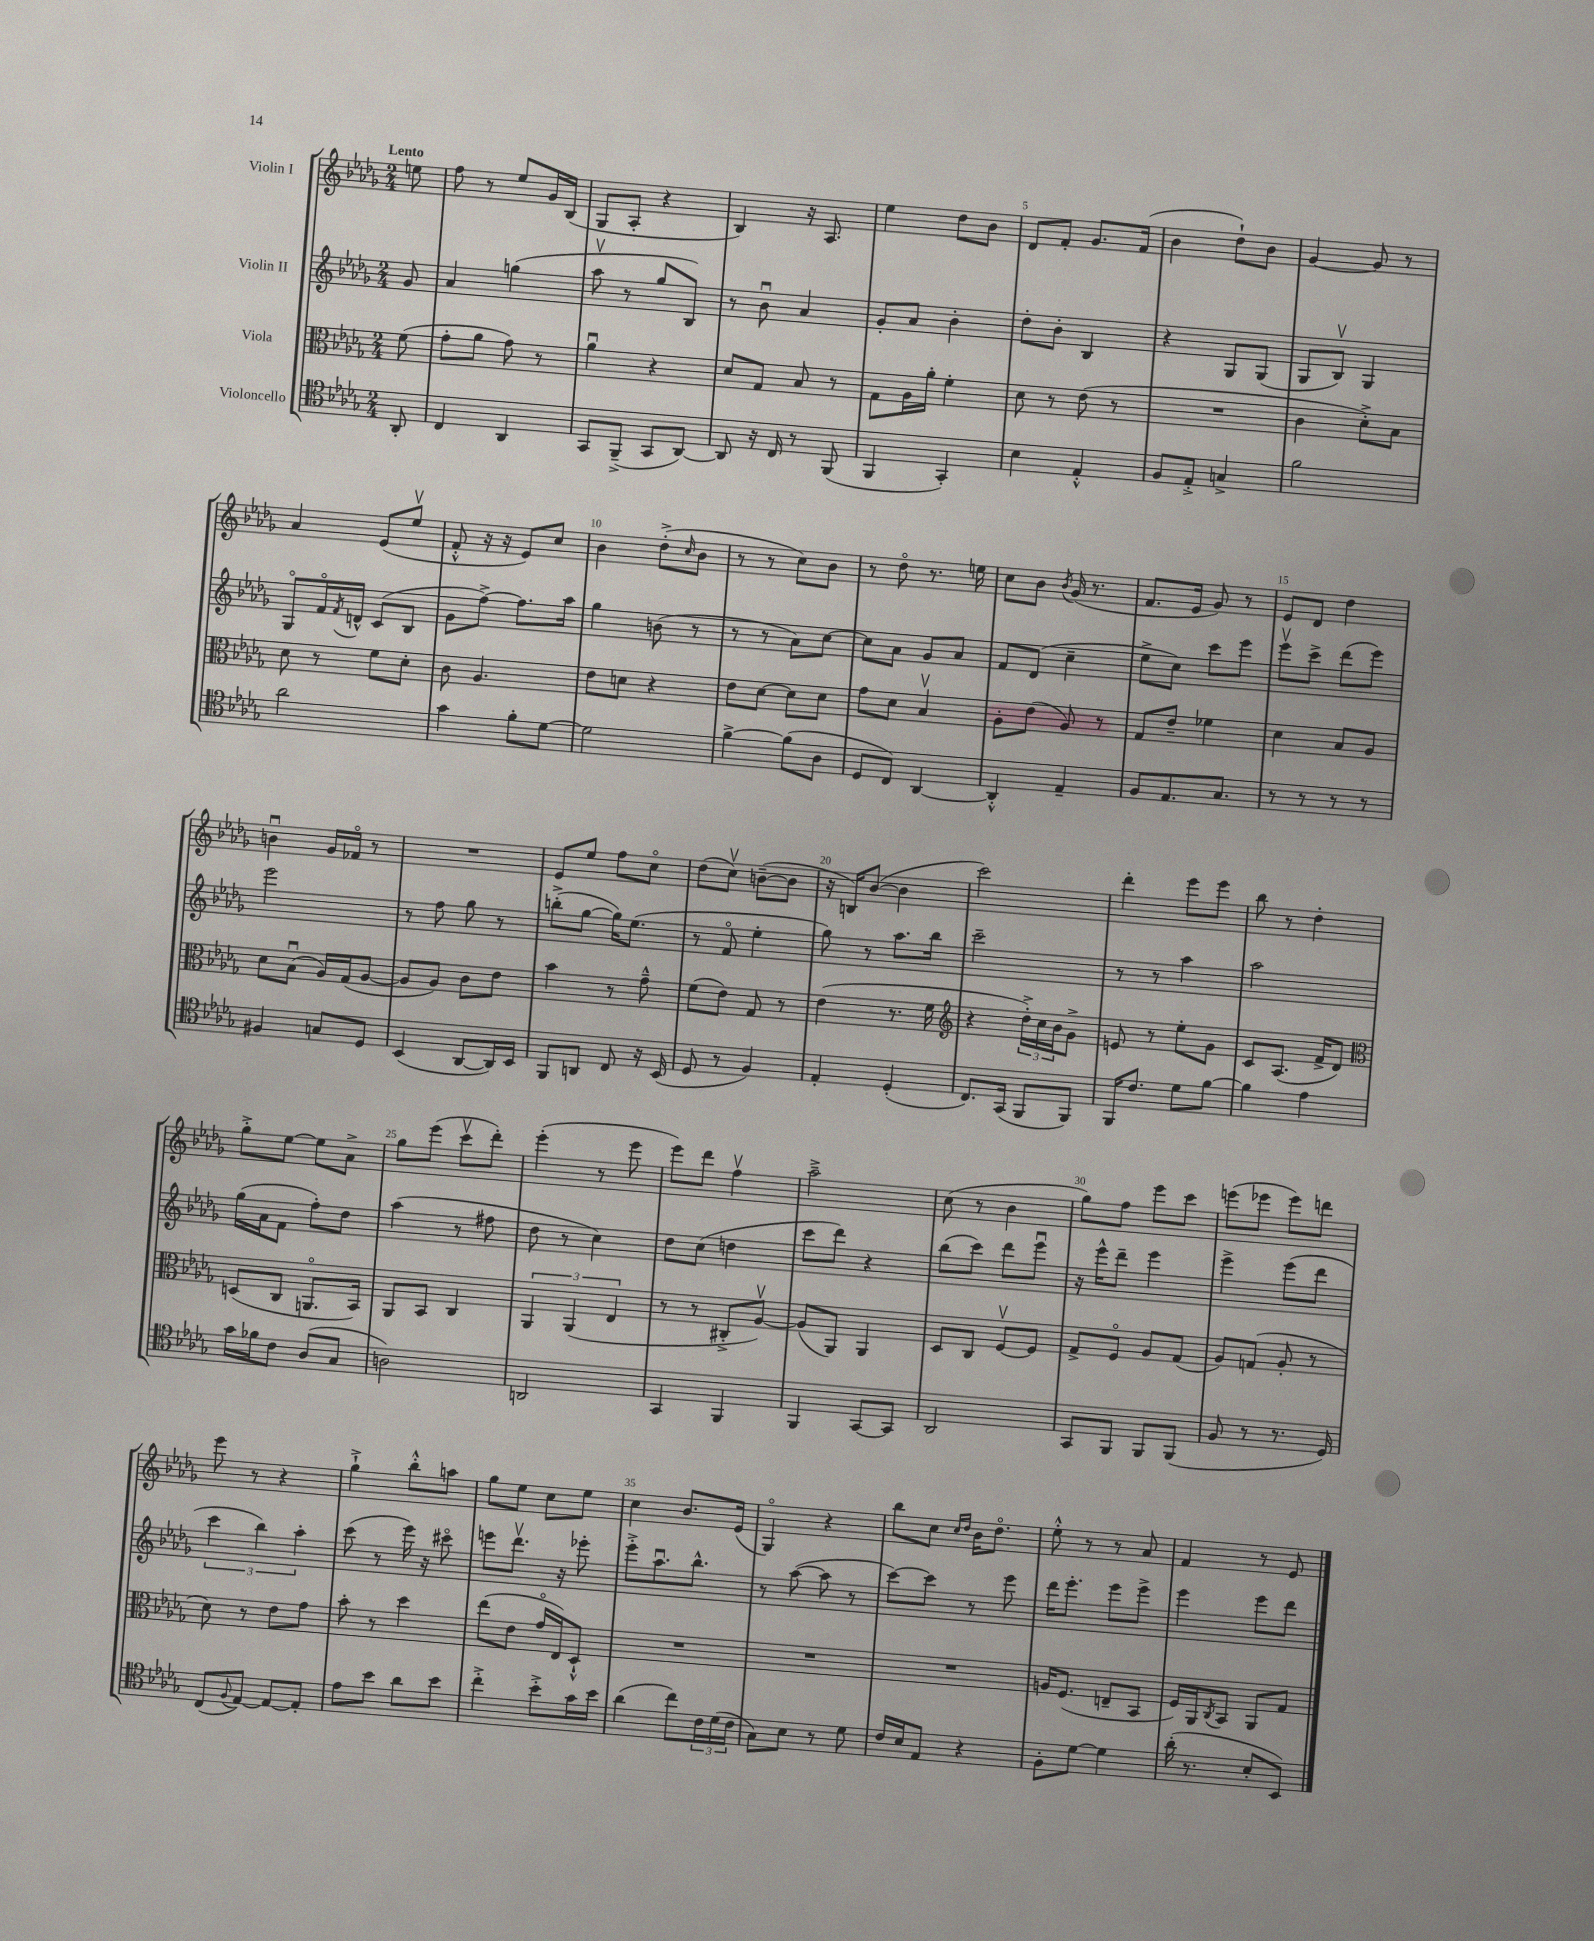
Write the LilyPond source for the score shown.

<<
\new StaffGroup <<
\new Staff = "s0" \with { instrumentName = "Violin I" } {
    \clef treble \key des \major \numericTimeSignature \time 2/4 \partial 8 \tempo "Lento"
    e''8 |
    f''8 r8 ees''8 ges'16 bes16( |
    ges8 aes8-. r4 |
    bes4) r16 aes8. |
    ees''4 des''8 bes'8 |
    des'8 f'8-. ges'8. f'16( |
    bes'4 des''8-!) bes'8 |
    ges'4~ ges'8 r8 |
    aes'4 ees'8( ees''8\upbow |
    f'8-.-^ r16 r16 ees'8) c''8 |
    bes'4 des''8-.->( \grace { c''16 } bes'8 |
    r8 r8 c''8) bes'8 |
    r8 des''8\flageolet r8. e''16 |
    c''8 bes'8 \acciaccatura { bes'8 } ges'16( r8. |
    f'8. ees'16 ges'8) r8 |
    ees'8 des'8 des''4 |
    b'4\downbow ges'16 fes'16\flageolet r8 |
    R2 |
    ees'8 ees''8 f''8 c''8\flageolet |
    des''8( c''8\upbow) b'8~--( b'8 |
    r16 b16) bes'8~( bes'4 |
    c'''2) |
    des'''4-. ees'''8 ees'''8 |
    bes''8 r8 des''4-. |
    ges''8-.-> ees''8~ ees''8 aes'8-> |
    ges''8 ees'''8( c'''8\upbow des'''8-.) |
    ees'''4-.( r8 ees'''8 |
    ees'''8) des'''8 f''4\upbow |
    aes''2---> |
    c''8( r8 bes'4 |
    ges''8) f''8 ees'''8 c'''8 |
    e'''8( ees'''8 ees'''8) d'''8 |
    ees'''8 r8 r4 |
    ges''4-!-> bes''8-.-^ a''8 |
    ges''8 ees''8 c''8 ees''8 |
    c''4 bes'8. ees'16( |
    ges4\flageolet) r4 |
    bes''8 c''8 \grace { c''16 des''16 } bes'16 des''8.\flageolet |
    ees''8-.-^ r8 r8 aes'8 |
    f'4 r8 ees'8 \bar "|." |
}
\new Staff = "s1" \with { instrumentName = "Violin II" } {
    \clef treble \key des \major \numericTimeSignature \time 2/4 \partial 8
    ges'8 |
    aes'4 g''4( |
    aes''8\upbow r8 ges''8 bes8) |
    r8 bes'8\downbow aes'4 |
    ges'8-. aes'8 bes'4-. |
    des''8-. bes'8-. bes4 |
    r4 ges8 ges8( |
    ges8 bes8\upbow) ges4 |
    ges8\flageolet f'16\flageolet \acciaccatura { f'8 } d'16-^ c'8( bes8 |
    ges'8 f''8~->) f''8. aes''16 |
    ges''4 b'8( r8 |
    r8 r8 aes'8) c''8~ |
    c''8 aes'8 ges'8 aes'8 |
    f'8 des'8( c''4-- |
    ees''8-> c''8) c'''8 ees'''8 |
    ees'''8\upbow c'''8-> des'''8( ees'''8) |
    ees'''2 |
    r8 f''8 ges''8 r8 |
    b''8-.->( ges''8~ ges''16) ees''8.( |
    r8 f'8\flageolet ees''4-. |
    ges''8) r8 aes''8. bes''16 |
    c'''2-- |
    r8 r8 aes''4 |
    aes''2 |
    ges''16( aes'16 f'8 f''8-.) des''8 |
    aes''4( r8 fis''8 |
    des''8 r8 c''4) |
    des''8 c''8( d''4 |
    c'''8 des'''8) r4 |
    bes''8( c'''8) des'''8 ees'''8\downbow |
    r16 ees'''16-^ des'''8-- ees'''4 |
    ees'''4-> ees'''8( des'''8 |
    \tuplet 3/2 { c'''4 bes''4) aes''4-. } |
    c'''8( r8 ees'''16) r16 cis'''8\flageolet |
    e'''8 des'''8.\upbow r16 ees'''8-. |
    ees'''8-.-> aes''8.\downbow bes''8.-^ |
    r8 aes''8~( aes''8 r8 |
    c'''8~) c'''8 r8 ees'''8 |
    des'''16 ees'''8.-. ees'''8 ees'''8-> |
    ees'''4 ees'''8 des'''8 \bar "|." |
}
\new Staff = "s2" \with { instrumentName = "Viola" } {
    \clef alto \key des \major \numericTimeSignature \time 2/4 \partial 8
    f'8( |
    ges'8-. aes'8 ges'8) r8 |
    aes'4\downbow r4 |
    des'8 ges8 bes8 r8 |
    ges8 aes16 aes'16-. f'4-. |
    des'8 r8 ees'8( r8 |
    R2 |
    c'4 des'8-.->) bes8 |
    des'8 r8 f'8 des'8-. |
    c'8 aes4. |
    ees'8 d'8 r4 |
    ees'8 des'8~ des'8 des'8 |
    ges'8 des'8 bes4\upbow |
    aes8-. ees'8( aes8) r8 |
    ges8 ees'8-- fes'4 |
    des'4 bes8 aes8 |
    des'8 bes8\downbow( aes16) ges16( aes8~ |
    aes8 aes8) c'8 ees'8 |
    bes'4 r8 ges'8---^ |
    f'8( ees'8) ges8 r8 |
    ees'4( r8. f'16 |
    \clef treble r4 \tuplet 3/2 { des''16-.->) c''16 bes'16 } ges'8-> |
    e'8 r8 ees''8-. ges'8 |
    c'8 aes8.( f'16-> des'8) |
    \clef alto d8( c8 a,8.\flageolet bes,16) |
    aes,8 bes,8 c4 |
    \tuplet 3/2 { aes,4 aes,4( ees4 } |
    r8 r8 cis8-.-> aes8~\upbow) |
    aes8( aes,8) aes,4 |
    des8 c8 f8~\upbow f8 |
    ges8-> f8\flageolet aes8 ges8( |
    aes8) g8( aes8-. r8 |
    des'8) r8 ees'8 ges'8 |
    bes'8-. r8 des''4 |
    ees''8( ees'8 ges'16\flageolet ees16) des8-!-^ |
    R2 |
    R2 |
    R2 |
    a16 f8.( e8-- bes,8 |
    f16) aes,16 \acciaccatura { c8 } bes,8 aes,8 ges8 \bar "|." |
}
\new Staff = "s3" \with { instrumentName = "Violoncello" } {
    \clef tenor \key des \major \numericTimeSignature \time 2/4 \partial 8
    aes,8-. |
    c4 aes,4 |
    ges,8 f,8--->( ges,8 aes,8~) |
    aes,8 r16 c16 r8 f,8( |
    f,4 ges,4-.) |
    bes4 ees4-.-^ |
    f8 ees8-.-> g4-> |
    f'2 |
    aes'2 |
    ges'4 f'8-. des'8~ |
    des'2 |
    f'4~-> f'8( aes8 |
    des8 c8) aes,4~ |
    aes,4-.-^ ees4-- |
    f8 ees8. ges8. |
    r8 r8 r8 r8 |
    fis4 g8 des8 |
    bes,4( aes,8~ aes,16) bes,16 |
    f,8 a,8 c8 r16 bes,16( |
    des8 r8 f4) |
    ees4-. des4-.( |
    c8.) ges,16( f,8 f,8) |
    f,16 c'8. des'8 f'8~ |
    f'4 ees'4 |
    ges'16 fes'16 c'8 aes8( ges8 |
    a2) |
    a,2 |
    ges,4 f,4 |
    f,4 ges,8~ ges,8 |
    aes,2 |
    ges,8 f,8 f,8 f,8( |
    f8 r8 r8. des16) |
    c8( \appoggiatura { f8 } ees8~) ees8~ ees8-. |
    ees'8 bes'8 aes'8 bes'8 |
    c''4-.-> bes'8-.-> ges'16 bes'16 |
    aes'4( c''8) \tuplet 3/2 { c'16 des'16( c'16 } |
    ges8) bes8 r8 des'8 |
    c'16 bes16 ees8 r4 |
    f8-. des'8~ des'4 |
    aes'16-.( r8. bes8-. bes,8) \bar "|." |
}
>>
>>
\layout { \context { \Score \override BarNumber.break-visibility = ##(#f #t #t) barNumberVisibility = #(every-nth-bar-number-visible 5) } }
